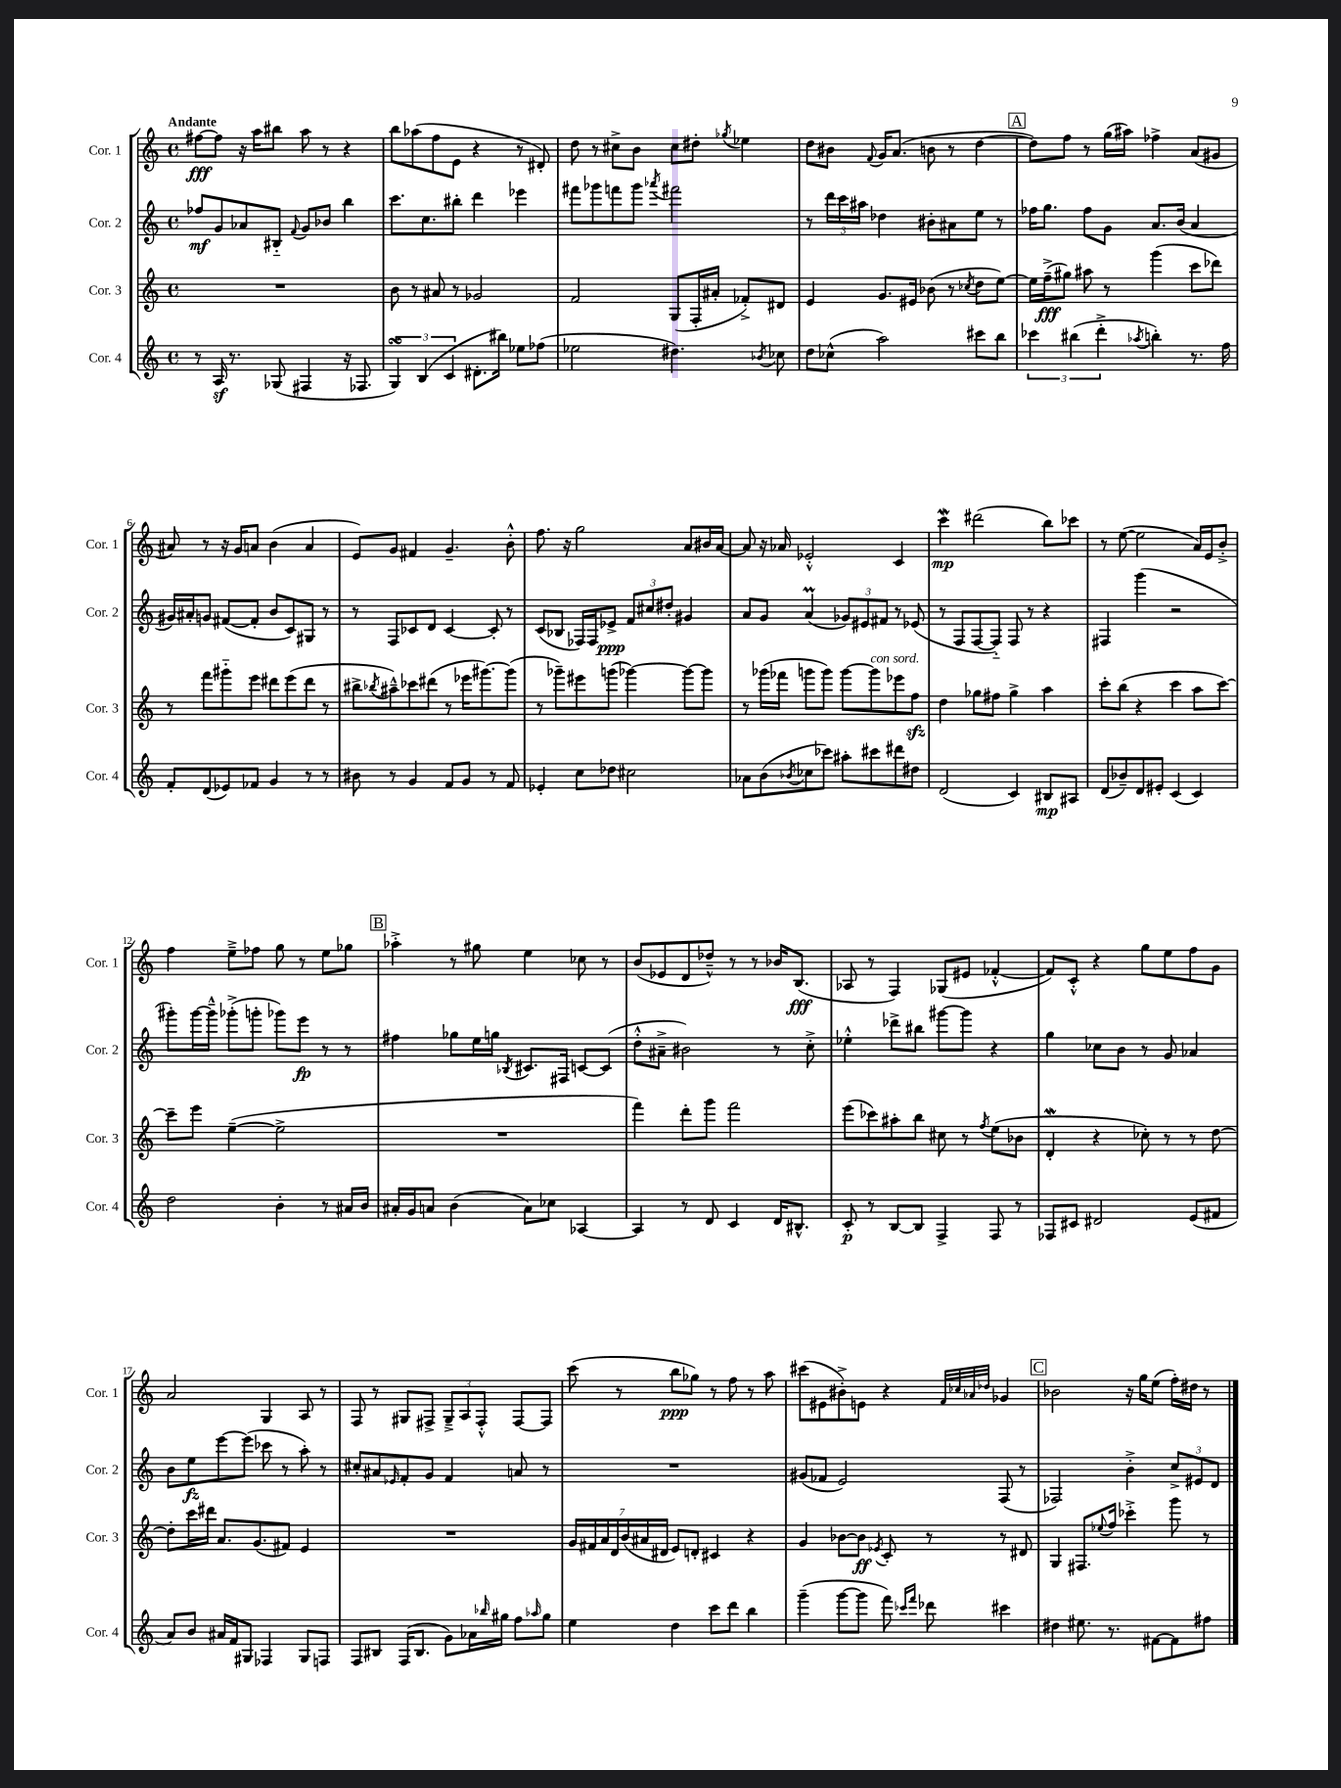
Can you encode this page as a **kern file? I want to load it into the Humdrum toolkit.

**kern	**dynam	**kern	**dynam	**kern	**dynam	**kern	**dynam
*part4	*part4	*part3	*part3	*part2	*part2	*part1	*part1
*staff4	*staff4	*staff3	*staff3	*staff2	*staff2	*staff1	*staff1
*I"Cor. 4	*	*I"Cor. 3	*	*I"Cor. 2	*	*I"Cor. 1	*
*I'Cor. 4	*	*I'Cor. 3	*	*I'Cor. 2	*	*I'Cor. 1	*
*clefG2	*	*clefG2	*	*clefG2	*	*clefG2	*
*k[]	*	*k[]	*	*k[]	*	*k[]	*
*M4/4	*	*M4/4	*	*M4/4	*	*M4/4	*
*met(c)	*	*met(c)	*	*met(c)	*	*met(c)	*
=1	=1	=1	=1	=1	=1	=1	=1
!	!	!	!	!	!	!LO:TX:a:B:t=Andante	!
8r	.	1r	.	8ff-X/L	mf	[8ff#X\L	fff
16Az/	.	.	.	8g/	.	8ff#\J]	.
8.r	.	.	.	.	.	.	.
.	.	.	.	8a-X/	.	16r	.
.	.	.	.	.	.	16aa\KL	.
(8G-X/	.	.	.	8B#X/J	.	8bb#X\J	.
.	.	.	.	8qqf/	.	.	.
4F#X/	.	.	.	8g/L	.	8aa\	.
.	.	.	.	8b-X/J	.	8r	.
16r	.	.	.	4bb\	.	4r	.
8.F-X/	.	.	.	.	.	.	.
=2	=2	=2	=2	=2	=2	=2	=2
6GsSSS/)	.	8b\	.	8.ccc\L	.	8bb\L	.
.	.	8r	.	.	.	(8aa-X\	.
(6B/	.	.	.	.	.	.	.
.	.	.	.	8.cc\	.	.	.
.	.	8a#X/	.	.	.	8ff\	.
6c/	.	.	.	.	.	.	.
.	.	8r	.	8bb#X'\J	.	8e\J	.
8.d#X'\L	.	2g-X/	.	4ddd\	.	4r	.
16bb#X\Jk)	.	.	.	.	.	.	.
8ee-X\L	.	.	.	4eee-X\	.	8r	.
(8ff-X\J	.	.	.	.	.	8d#X'/)	.
=3	=3	=3	=3	=3	=3	=3	=3
2ee-X\	.	2f/	.	8fff#X\L	.	8dd\	.
.	.	.	.	8ggg-X\	.	8r	.
.	.	.	.	8fffn\	.	8cc#X^\L	.
.	.	.	.	8ggg-\J	.	8b\J	.
.	.	.	.	8qaaa-X/	.	.	.
4.dd#X\)	.	(8G/L	.	2fff#X\	.	8cc#\L	.
.	.	16F'/L	.	.	.	8dd#X'\J	.
.	.	16a#X'/JJ	.	.	.	.	.
.	.	.	.	.	.	8qgg-X/	.
.	.	8f-X'^/L)	.	.	.	4ee-X\	.
8qb-X/	.	.	.	.	.	.	.
8cc-X\	.	8d#X/J	.	.	.	.	.
=4	=4	=4	=4	=4	=4	=4	=4
8dd\L	.	4e/	.	8r	.	8dd\L	.
(8cc-X^^\J	.	.	.	24ddd\LL	.	8b#X\J	.
.	.	.	.	24ccc\	.	.	.
.	.	.	.	24aa#X\JJ	.	.	.
.	.	.	.	.	.	8qqf/	.
2aa\)	.	8.g/L	.	4dd-X\	.	16g/KL	.
.	.	.	.	.	.	(8.a/J	.
.	.	16e#X/Jk	.	.	.	.	.
.	.	(8b-X\	.	8b#X'\L	.	8bn\	.
.	.	8r	.	8a#X\	.	8r	.
.	.	8qcc-X/	.	.	.	.	.
8ccc#X\L	.	8dd\L	.	8ee\J	.	[4dd\	.
8bb\J	.	[8ee\J)	.	8r	.	.	.
!!LO:REH:place=s1:t=A
=5	=5	=5	=5	=5	=5	=5	=5
6ccc-X\	.	16ee\LL]	.	16ff-X\KL	.	8dd\L])	.
.	.	(16ff~^\J	fff	8.gg\J	.	.	.
.	.	8gg#X\J)	.	.	.	8ff\J	.
(6bb#X\	.	.	.	.	.	.	.
.	.	8aa#X\	.	8ff-\L	.	8r	.
6ddd'^\	.	.	.	.	.	.	.
.	.	8r	.	8g\J	.	(16gg\LL	.
.	.	.	.	.	.	16aa#X\JJ)	.
8qaa-X/	.	.	.	.	.	.	.
4bbn'\)	.	(4ggg\	.	8.a/L	.	4ff-X^\	.
.	.	.	.	(16b/Jk	.	.	.
8.r	.	8ccc\L	.	4a/	.	(8a/L	.
.	.	8ddd-X\J)	.	.	.	8g#X/J	.
16ff\	.	.	.	.	.	.	.
!!LO:LB:g=z
=6	=6	=6	=6	=6	=6	=6	=6
8f'/L	.	8r	.	16g#X/LL)	.	8a#X/)	.
.	.	.	.	16a#X'/J	.	.	.
(8d/	.	8fff\L	.	8gn/J	.	8r	.
8e-X/)	.	8ggg#X\	.	([8f#X/L	.	16r	.
.	.	.	.	.	.	16g/KL	.
8f-X/J	.	8eee\J	.	8f#'/J]	.	8an/J	.
4g/	.	8ddd#X\L	.	8b/L	.	(4b\	.
.	.	(8eee\	.	8c/)	.	.	.
8r	.	8ddd#\J	.	8G#X/J	.	4a/	.
8r	.	8r	.	8r	.	.	.
=7	=7	=7	=7	=7	=7	=7	=7
8b#X\	.	8bb#X^\L	.	8r	.	8e/L)	.
.	.	8qbb-X/	.	.	.	.	.
8r	.	8aa#X~^^\)	.	8F/L	.	8g/J	.
4g/	.	8ccc-X\	.	8c-X/	.	4f#X/	.
.	.	(8ddd#X\J	.	8d/J	.	.	.
8f/L	.	8r	.	[4c-/	.	4.g~/	.
8g/J	.	16eee-X\KL	.	.	.	.	.
.	.	[8.ggg#X\)	.	.	.	.	.
8r	.	.	.	8c-'/]	.	.	.
8f/	.	(8ggg#\J]	.	8r	.	8b'^^\	.
=8	=8	=8	=8	=8	=8	=8	=8
4e-X'/	.	8r	.	(8c/L	.	8.ff\	.
.	.	8ggg-X~\L)	.	8B-X/J	.	.	.
.	.	.	.	.	.	16r	.
8cc\L	.	8eee#X\	.	16F-X/LL)	.	2gg\	.
.	.	.	.	16F-/J	.	.	.
8dd-X\J	.	(8gggn\J	.	8e-X^/J	ppp	.	.
2cc#X\	.	[4ggg-X\)	.	12f/L	.	.	.
.	.	.	.	12cc#X/	.	.	.
.	.	.	.	12dd#X'/J	.	.	.
.	.	8ggg-\L_	.	4g#X/	.	8a/L	.
.	.	8ggg-\J]	.	.	.	16b#X/L	.
.	.	.	.	.	.	[16a/JJ	.
=9	=9	=9	=9	=9	=9	=9	=9
8a-X\L	.	8r	.	8a/L	.	8a/]	.
(8b\	.	(16ggg-X\LL	.	8g/J	.	16r	.
.	.	16fff-X\JJ	.	.	.	16a-X/	.
8qb-X/	.	.	.	.	.	.	.
8cc-X\	.	8gggn\L	.	(4aM/	.	2e-X'^^/	.
8ccc-X\J)	.	8ggg\J)	.	.	.	.	.
8aa#X'\L	.	[8ggg\L	.	12g-X/L)	.	.	.
.	.	.	.	12e#X/	.	.	.
!	!	!LO:TX:a:i:t=con sord.	!	!	!	!	!
8ccc#X\	.	8ggg\]	.	.	.	.	.
.	.	.	.	12f#X/J	.	.	.
8ddd#X\	.	8eee-X\	.	8r	.	4c/	.
8dd#X\J	.	8ffzz\J	.	(8e-X/	.	.	.
=10	=10	=10	=10	=10	=10	=10	=10
(2d/	.	4dd\	.	8r	.	4cccw\	mp
.	.	.	.	8F/L	.	.	.
.	.	8gg-X\L	.	[8F/	.	(2ddd#X\	.
.	.	8ff#X\J	.	8F/J])	.	.	.
4c/)	.	4gg-^\	.	8F/	.	.	.
.	.	.	.	8r	.	.	.
8B#X/L	mp	4aa\	.	4r	.	8bb\L)	.
8A#X/J	.	.	.	.	.	8ccc-X\J	.
=11	=11	=11	=11	=11	=11	=11	=11
(8d/L	.	8ccc'\L	.	4F#X/	.	8r	.
8b-X~/)	.	(8bb\J	.	.	.	([8ee\	.
8d/	.	4r	.	(4ggg\	.	2ee\]	.
8e#X'/J	.	.	.	.	.	.	.
(4c/	.	4ccc\	.	2r	.	.	.
4c/)	.	8aa\L	.	.	.	16a/LL)	.
.	.	.	.	.	.	16e/J	.
.	.	[8ccc\J)	.	.	.	8b'^/J	.
!!LO:LB:g=z
=12	=12	=12	=12	=12	=12	=12	=12
2dd\	.	8ccc~\L]	.	8ggg#X'\L)	.	4ff\	.
.	.	8eee\J	.	[16ggg#\L	.	.	.
.	.	.	.	16ggg#~^^\JJ]	.	.	.
.	.	([4ee~\	.	(8ggg-X'^\L	.	8ee~^\L	.
.	.	.	.	8gggn'\J	.	8ff-X\J	.
4b'\	.	2ee^\]	.	8ggg-X\L)	.	8gg\	.
.	.	.	.	8eee\J	fp	8r	.
8r	.	.	.	8r	.	8ee\L	.
16a#X/LL	.	.	.	8r	.	8gg-X\J	.
16b/JJ	.	.	.	.	.	.	.
!!LO:REH:place=s1:t=B
=13	=13	=13	=13	=13	=13	=13	=13
16a#X'/LL	.	1r	.	4ff#X\	.	4aa-X'^\	.
16g/J	.	.	.	.	.	.	.
8an/J	.	.	.	.	.	.	.
(4b\	.	.	.	8gg-X\L	.	8r	.
.	.	.	.	16ee\L	.	8gg#X\	.
.	.	.	.	16ggn\JJ	.	.	.
.	.	.	.	8qB-X/	.	.	.
8a\L)	.	.	.	8.c#X/L	.	4ee\	.
8cc-X\J	.	.	.	.	.	.	.
.	.	.	.	16F#X/Jk	.	.	.
[4A-X/	.	.	.	[8cn/L	.	8cc-X\	.
.	.	.	.	(8c/J]	.	8r	.
=14	=14	=14	=14	=14	=14	=14	=14
4A-/]	.	4fff\)	.	8dd'^^\L	.	(8b/L	.
.	.	.	.	8a#X~^\J	.	8e-X/	.
8r	.	8ddd'\L	.	2b#X\)	.	8d/	.
8d/	.	8ggg\J	.	.	.	8dd-X~^^/J)	.
4c/	.	2fff\	.	.	.	8r	.
.	.	.	.	.	.	8r	.
16d/KL	.	.	.	8r	.	16b-X/KL	.
8.B#X^^/J	.	.	.	.	.	(8.B/J	fff
.	.	.	.	8cc'^\	.	.	.
=15	=15	=15	=15	=15	=15	=15	=15
8c'/	p	(8eee\L	.	4ee-X'^^\	.	8A-X/	.
8r	.	8ccc-X\)	.	.	.	8r	.
[8B/L	.	8aa#X'\	.	8ddd-X^\L	.	4F/)	.
8B/J]	.	8bb\J	.	8bb#X\J	.	.	.
4F^/	.	8cc#X\	.	[8ggg#X\L	.	(8G-X/L	.
.	.	8r	.	8ggg#\J]	.	8e#X/J	.
.	.	8qff/	.	.	.	.	.
8F/	.	(8ee\L	.	4r	.	[4f-X'^^/	.
8r	.	8b-X\J	.	.	.	.	.
=16	=16	=16	=16	=16	=16	=16	=16
8F-X/L	.	4dW'/	.	4gg\	.	8f-/L])	.
8c#X/J	.	.	.	.	.	8c'^^/J	.
2d#X/	.	4r	.	8cc-X\L	.	4r	.
.	.	.	.	8b\J	.	.	.
.	.	8cc-X'\)	.	8r	.	8gg\L	.
.	.	8r	.	8g/	.	8ee\	.
(8e/L	.	8r	.	4a-X/	.	8ff\	.
8f#X/J	.	[8dd\	.	.	.	8g\J	.
!!LO:LB:g=z
=17	=17	=17	=17	=17	=17	=17	=17
8a/L)	.	8dd'\L]	.	8b\L	.	2a/	.
8b/J	.	16ccc\L	.	8ee\	fz	.	.
.	.	16ddd#X\JJ	.	.	.	.	.
16a#X/LL	.	8.a/L	.	[8eee\	.	.	.
16f/J	.	.	.	.	.	.	.
8G#X/J	.	.	.	(8eee\J]	.	.	.
.	.	(8.g/	.	.	.	.	.
4F-X/	.	.	.	8ccc-X\	.	4G/	.
.	.	8f#X/J)	.	8r	.	.	.
8G#/L	.	4e/	.	8aa'\)	.	8A/	.
8Fn/J	.	.	.	8r	.	8r	.
=18	=18	=18	=18	=18	=18	=18	=18
8F/L	.	1r	.	8cc#X'/L	.	8F/	.
8B#X/J	.	.	.	8a#X/	.	8r	.
.	.	.	.	16qqe-X/	.	.	.
(16F/KL	.	.	.	8f'/	.	8G#X/L	.
8.B#/J	.	.	.	.	.	.	.
.	.	.	.	8g/J	.	8F#X^/J	.
8g\L)	.	.	.	4f/	.	12G#~^/L	.
.	.	.	.	.	.	12A/	.
16a-X\L	.	.	.	.	.	.	.
.	.	.	.	.	.	12F#'^^/J	.
16qqbb-X/	.	.	.	.	.	.	.
16gg#X\JJ	.	.	.	.	.	.	.
8ff\L	.	.	.	8an/	.	[8F#/L	.
16qqaa-X/	.	.	.	.	.	.	.
8gg#\J	.	.	.	8r	.	8F#/J]	.
=19	=19	=19	=19	=19	=19	=19	=19
4ee\	.	28g/LL	.	1r	.	(8ccc\	.
.	.	28f#X/	.	.	.	.	.
.	.	28a/	.	.	.	.	.
.	.	28d/	.	.	.	.	.
.	.	.	.	.	.	8r	.
.	.	(28b/	.	.	.	.	.
.	.	28a#X/	.	.	.	.	.
.	.	28d#X/JJ	.	.	.	.	.
4dd\	.	8e/L)	.	.	.	8bb\L	ppp
.	.	8dn'/J	.	.	.	8gg-X\J)	.
8ccc\L	.	4c#X/	.	.	.	8r	.
8ddd\J	.	.	.	.	.	8ff\	.
4bb\	.	4r	.	.	.	8r	.
.	.	.	.	.	.	8aa\	.
=20	=20	=20	=20	=20	=20	=20	=20
(4ggg~\	.	4g/	.	(8g#X/L	.	(8ccc#X\L	.
.	.	.	.	8f-X/J	.	8e#X\	.
[8ggg\L	.	[8b-X\L	.	2e/)	.	8b#X'^\)	.
8ggg\J]	.	8b-\J]	ff	.	.	8en\J	.
.	.	8qe-X/	.	.	.	.	.
8fff\)	.	8c'/	.	.	.	4r	.
16qqccc-X/LL	.	.	.	.	.	.	.
16qqfff/JJ	.	.	.	.	.	.	.
8ddd-X\	.	8r	.	.	.	.	.
.	.	.	.	.	.	32qqf/LLL	.
.	.	.	.	.	.	32qqcc-X/	.
.	.	.	.	.	.	32qqa-X/	.
.	.	.	.	.	.	32qqdd-X/JJJ	.
4ccc#X\	.	8r	.	(8F/	.	4g-X/	.
.	.	8d#X/	.	8r	.	.	.
!!LO:REH:place=s1:t=C
=21	=21	=21	=21	=21	=21	=21	=21
4dd#X\	.	4G/	.	2F-X/)	.	2b-X\	.
8.ee#X\	.	8.F#X/L	.	.	.	.	.
.	.	8qqee-X/	.	.	.	.	.
8.r	.	16ff/Jk	.	.	.	.	.
.	.	4ccc-X'^\	.	4b'^\	.	16r	.
.	.	.	.	.	.	16gg\KL	.
[8f#X\L	.	.	.	.	.	(8ee\J	.
8f#\]	.	8ggg\	.	12cc^/L	.	16ff'\LL)	.
.	.	.	.	.	.	16dd#X\JJ	.
.	.	.	.	12e#X/	.	.	.
8ff#X\J	.	8r	.	.	.	8r	.
.	.	.	.	12d/J	.	.	.
==	==	==	==	==	==	==	==
*-	*-	*-	*-	*-	*-	*-	*-
